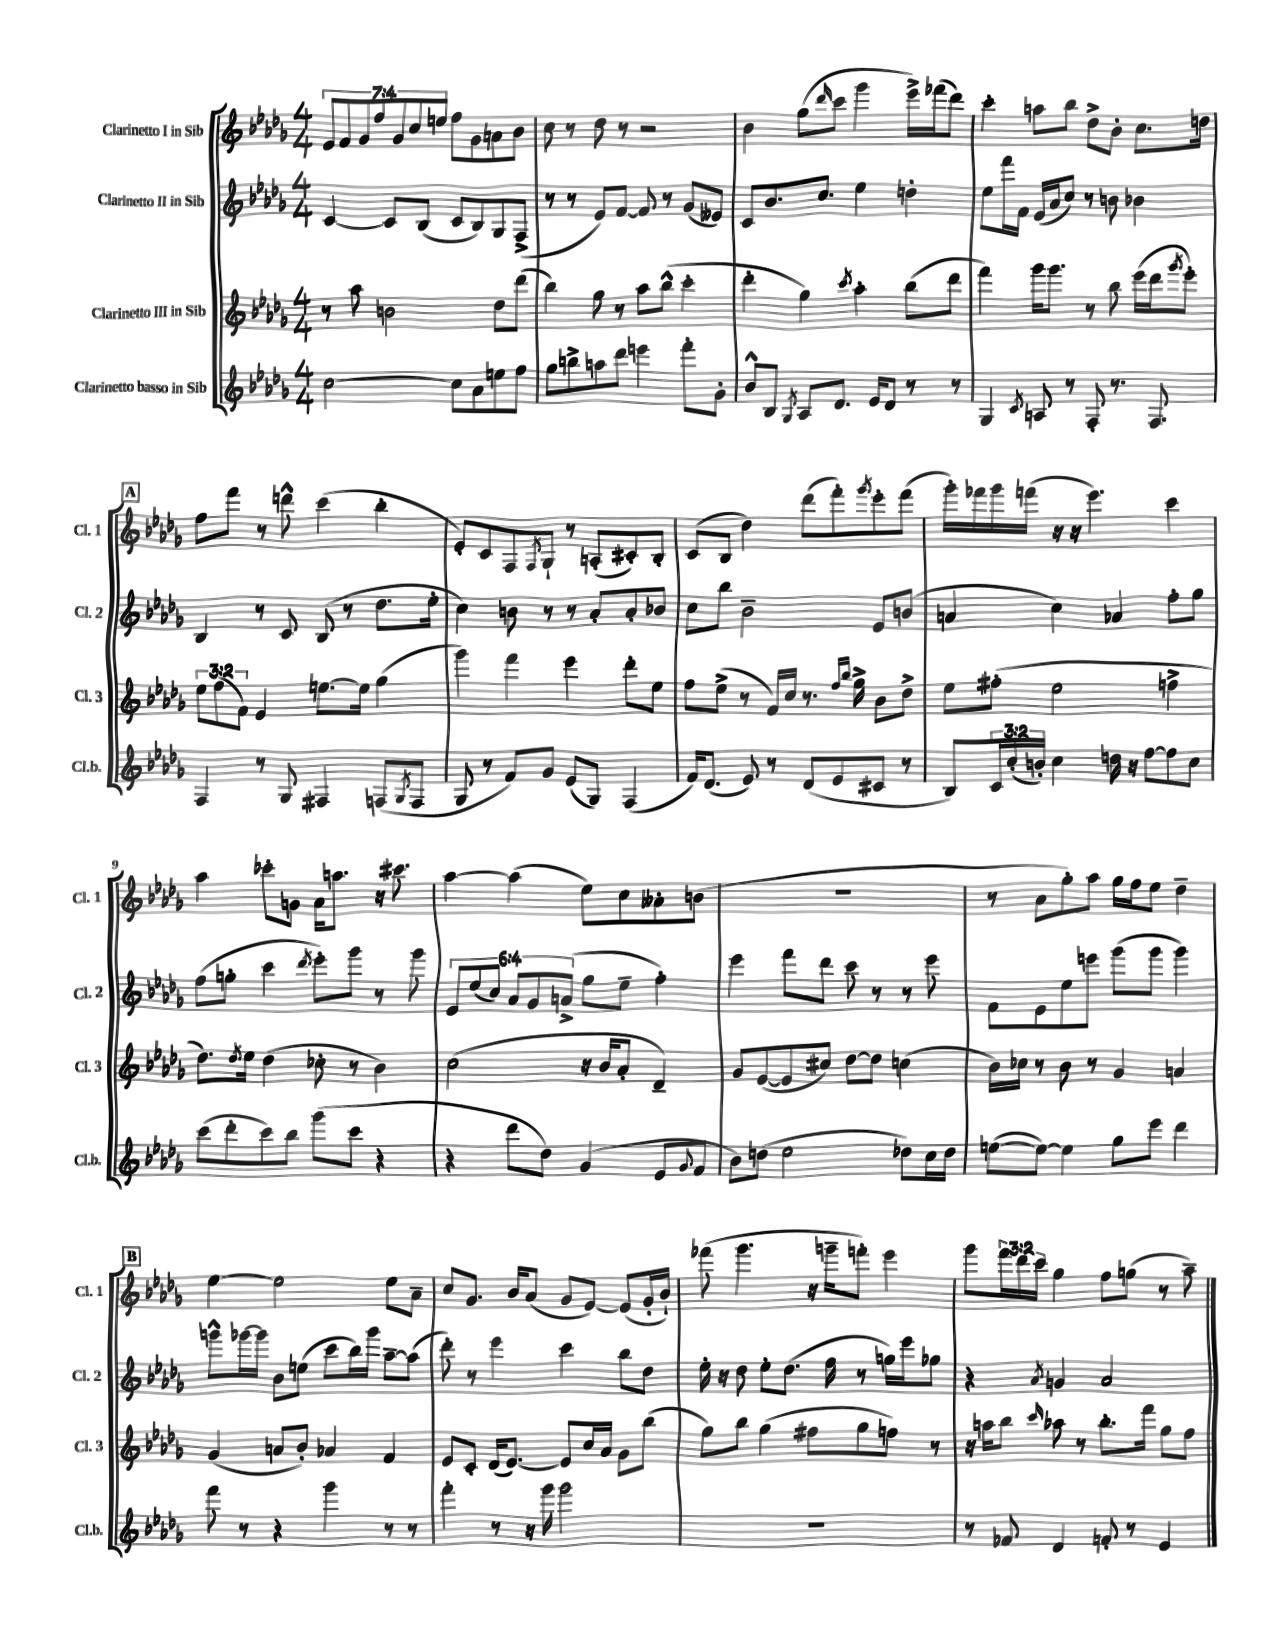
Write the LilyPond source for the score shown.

<<
\new StaffGroup <<
\new Staff = "s0" \with { instrumentName = "Clarinetto I in Sib" shortInstrumentName = "Cl. 1" } {
    \clef treble \key des \major \numericTimeSignature \time 4/4 \override Staff.TupletNumber.text = #tuplet-number::calc-fraction-text
    \tuplet 7/4 { ees'8 f'8 ges'8 f''8 ges'8 c''8 e''8 } f''8 ges'8 a'8 bes'8 |
    c''8 r8 des''8 r8 r2 |
    bes'4 ges''8( \grace { des'''16 } c'''8 ges'''4 ees'''16->) fes'''16( des'''8) |
    c'''4-. a''8 bes''8 des''8-> bes'8-. c''8. d''16 |
    \mark \markup { \box "A" } f''8 f'''8 r8 d'''8-^ c'''4( bes''4-. |
    ees'8-.) c'8 f8 \acciaccatura { f8 } ges8-! r8 a8-.( cis'8-.) bes8-. |
    c'8( bes8 des''4) des'''8( f'''8-.) \acciaccatura { ges'''8 } ees'''8-. f'''8( |
    ges'''16-.) fes'''16 ges'''16 f'''16( r16 r16 ees'''4.) c'''4 |
    aes''4 ces'''8-. g'8 aes'16 a''8. r16 cis'''8. |
    aes''4~ aes''4( ees''8) c''8 aeses'8-. b'8( |
    R1 |
    r8 aes'8 ges''8-.) aes''8 ges''16 f''16 ees''8 des''4-- |
    \mark \markup { \box "B" } ees''4~ ees''2 ees''8 aes'8-- |
    c''8 ges'8. bes'16 aes'8( ges'8 ees'8~) ees'8( ges'16-. bes'16-!) |
    fes'''8( ges'''4. r16 g'''16-- f'''8-.) ees'''4 |
    ges'''8 \tuplet 3/2 { f'''16 des'''16 c'''16 } ges''4 f''8 g''8( r8 aes''8--) \bar "|." |
}
\new Staff = "s1" \with { instrumentName = "Clarinetto II in Sib" shortInstrumentName = "Cl. 2" } {
    \clef treble \key des \major \numericTimeSignature \time 4/4 \override Staff.TupletNumber.text = #tuplet-number::calc-fraction-text
    c'4~ c'8 bes8( c'8 bes8) ges8 f8->( |
    r8 r8 ees'8) f'8~ f'8 r8 ges'8( eeses'8) |
    c'8 bes'8. c''8. ees''4 d''4-. |
    ees''8 f'''16 f'16 ees'16( aes'16 c''8) r8 b'8 bes'4 |
    \mark \markup { \box "A" } bes4 r8 c'8 bes8( r8 des''8. ees''16-. |
    c''4) b'8 r8 r8 aes'8-. aes'8-. bes'8 |
    c''8 bes''8 bes'2-- ees'8 b'8( |
    a'4 c''4) aes'4 f''8-. ges''8 |
    f''8( g''8-. c'''4 \acciaccatura { des'''8 } ees'''8-.) ges'''8 r8 ges'''8 |
    \tuplet 6/4 { ees'8 ees''8( c''8) aes'8 ges'8 a'8->( } ges''8 ees''8-- f''4-.) |
    ees'''4 f'''8 des'''8 c'''8 r8 r8 ees'''8 |
    f'8 ees'8 ees''8 e'''8 ges'''8( ges'''8 ges'''4) |
    \mark \markup { \box "B" } g'''8-^ ges'''16~ ges'''16 bes'8 e''8( c'''8 bes''16) ges'''16 aes''8~-- aes''8( |
    des'''8-.) r8 ees'''4 c'''4 bes''8 des''8 |
    ees''16-. r16 des''8 ees''8-. des''8.( f''16 r8 g''16) ees'''16 ges''8 |
    r4 \acciaccatura { aes'8 } g'4 aes'2 \bar "|." |
}
\new Staff = "s2" \with { instrumentName = "Clarinetto III in Sib" shortInstrumentName = "Cl. 3" } {
    \clef treble \key des \major \numericTimeSignature \time 4/4 \override Staff.TupletNumber.text = #tuplet-number::calc-fraction-text
    r8 aes''8 b'2 des''8 des'''8( |
    bes''4) ges''8 r8 aes''8 bes''8-^( c'''4-. |
    des'''4-. ges''4) \acciaccatura { c'''8 } aes''4-. bes''8( des'''8 |
    f'''4) ges'''16 ges'''8. r8 bes''8 ees'''16( des'''16 \acciaccatura { ges'''8 } ees'''8-.) |
    \mark \markup { \box "A" } \tuplet 3/2 { ees''8 f''8( f'8) } ees'4 e''8.~ e''16 ges''4( |
    ges'''4) f'''4 ees'''4 des'''8-. ees''8 |
    f''8 ees''8->( r8 f'16) c''16 r8. \grace { f''16 bes''16 } ges''16-> bes'8 des''8-> |
    ees''8 fis''8-.( ees''2 f''4-> |
    des''8.) \acciaccatura { des''8 } ees''16 des''4( ces''8-. r8 bes'4) |
    c''2( r16 bes'16 aes'8-. des'4--) |
    ges'8 ees'8~( ees'8 cis''8) des''8~ des''8 c''4( |
    bes'16) ces''16 r8 bes'8 r8 ges'4 a'4 |
    \mark \markup { \box "B" } ges'4( a'8 bes'8-.) aes'4 f'4 |
    ees'8 c'8-. des'16( ees'8.~) ees'8 c''16 aes'16 ges'8 bes''8( |
    ges''8) bes''8 ges''4( fis''8 ges''8 f''8) r8 |
    r16 a''16 bes''8 \grace { c'''16 } aes''8 r8 bes''8.-. f'''16 ges''8 f''8 \bar "|." |
}
\new Staff = "s3" \with { instrumentName = "Clarinetto basso in Sib" shortInstrumentName = "Cl.b." } {
    \clef treble \key des \major \numericTimeSignature \time 4/4 \override Staff.TupletNumber.text = #tuplet-number::calc-fraction-text
    c''2~ c''8 aes'8 e''8 f''8 |
    ges''8 b''8-> a''8 des'''8 e'''4 f'''8-. ges'8-. |
    bes'8-^ bes8 \acciaccatura { ges8 } aes8 des'8. ees'16 des'8 r8 r8 |
    ges4 \acciaccatura { c'8 } a8 r8 f8-. r8. f8. |
    \mark \markup { \box "A" } f4 r8 ges8 fis4 f8( \acciaccatura { ges8 } f8 |
    ges8 r8 f'8) ges'8 ees'8( ges8) f4( |
    f'16) des'8.( ees'8) r8 des'8( ees'8 cis'8 r8 |
    bes8) \tuplet 3/2 { c'16 c''16-.( b'16-.) } c''4 d''16 r16 f''8~ f''8 c''8 |
    c'''8( des'''8-. c'''8) bes''8 ges'''8( c'''8 r4 |
    r4 des'''8 des''8) ges'4( ees'8 \appoggiatura { ges'8 } f'8 |
    bes'8) d''8( ees''2 des''8) c''16 des''16 |
    e''8~( e''8~) e''4 ges''8 ees'''8 des'''4 |
    \mark \markup { \box "B" } f'''8 r8 r4 ges'''4 r8 r8 |
    f'''4-. r8 r16 ges'''16 ges'''2 |
    R1 |
    r8 fes'8 des'4 f'8-. r8 ees'4 \bar "|." |
}
>>
>>
